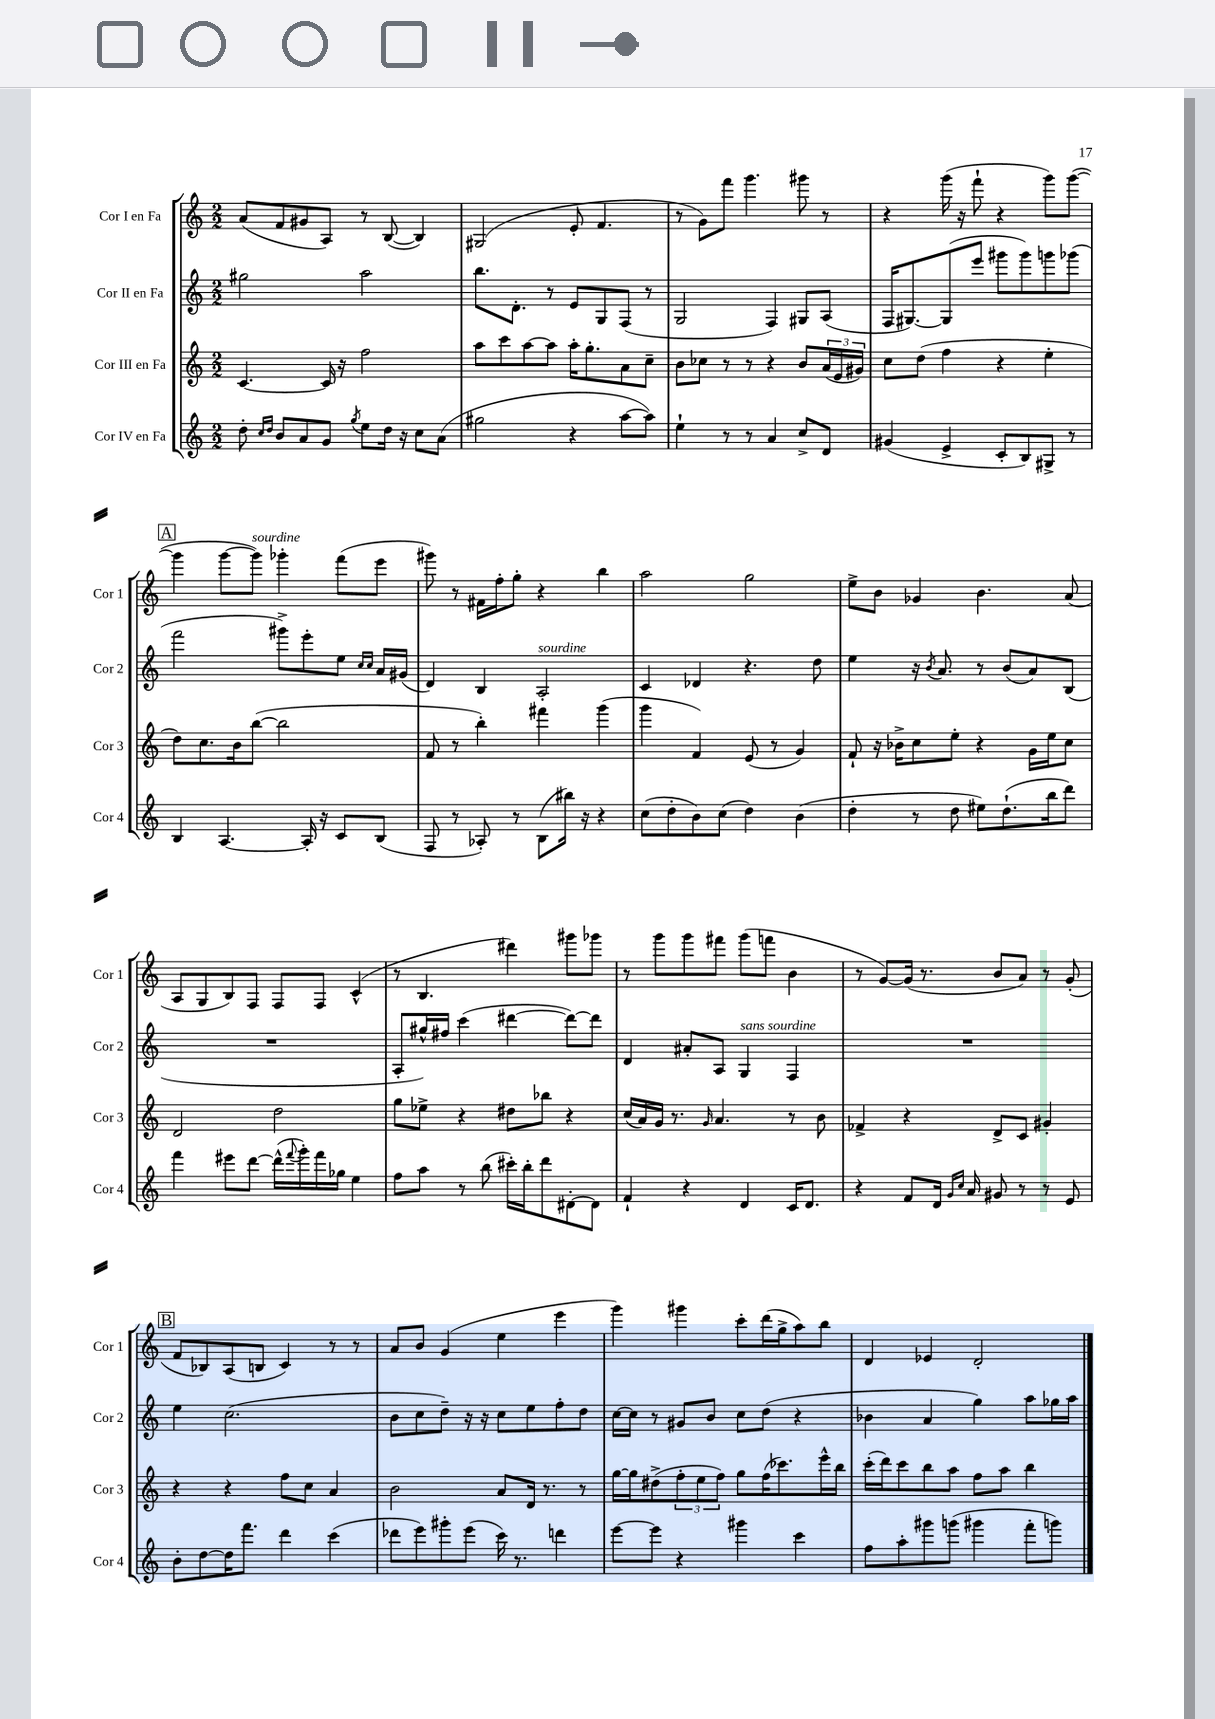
<<
\new StaffGroup <<
\new Staff = "s0" \with { instrumentName = "Cor I en Fa" shortInstrumentName = "Cor 1" } {
    \clef treble \key c \major \numericTimeSignature \time 2/2
    a'8( f'8 gis'8 a8) r8 b8~( b4) |
    gis2( e'8-. f'4. |
    r8 g'8) f'''8 g'''4. gis'''8 r8 |
    r4 g'''16( r16 f'''8-! r4 g'''8) g'''8~( |
    \mark \markup { \box "A" } g'''4 g'''8~ g'''8^\markup { \italic "sourdine" }) ges'''4-. f'''8( e'''8 |
    gis'''8) r8 fis'16 f''16-. g''8-. r4 b''4 |
    a''2 g''2 |
    e''8-> b'8 ges'4 b'4. a'8( |
    a8 g8 b8) f8 f8 f8 c'4-^( |
    r8 b4. dis'''4) gis'''8 ges'''8 |
    r8 g'''8 g'''8 fis'''8 g'''8( f'''8 b'4 |
    r8 g'8~) g'16( r8. b'8 a'8) r8 g'8-.( |
    \mark \markup { \box "B" } f'8 bes8) a8( b8 c'4) r8 r8 |
    a'8 b'8 g'4( e''4 e'''4 |
    g'''4) gis'''4 c'''8-. d'''16( g''16-> a''8) b''8 |
    d'4 ees'4 d'2-. \bar "|." |
}
\new Staff = "s1" \with { instrumentName = "Cor II en Fa" shortInstrumentName = "Cor 2" } {
    \clef treble \key c \major \numericTimeSignature \time 2/2
    gis''2 a''2 |
    b''8. d'8.-. r8 e'8 g8 f8( r8 |
    g2 f4) gis8 a8( |
    f16 gis8.~) gis8( e'''8 gis'''8 gis'''8) g'''8 ges'''8( |
    \mark \markup { \box "A" } f'''2 gis'''8->) e'''8-. e''8 \grace { c''16 c''16 } a'16 gis'16( |
    d'4) b4 a2-.^\markup { \italic "sourdine" } |
    c'4 des'4 r4. d''8 |
    e''4 r16 \acciaccatura { b'8 } a'8. r8 b'8( a'8) b8( |
    R1 |
    a8-. gis''16-^) fis''16 c'''4( dis'''4~ dis'''8~) dis'''8 |
    d'4 ais'8-. a8 g4^\markup { \italic "sans sourdine" } f4 |
    R1 |
    \mark \markup { \box "B" } e''4 c''2.( |
    b'8 c''8 d''8--) r16 r16 c''8 e''8 f''8-. d''8 |
    c''16~ c''16 r8 gis'8 b'8 c''8 d''8( r4 |
    bes'4 a'4 g''4) a''8 ges''16 a''16 \bar "|." |
}
\new Staff = "s2" \with { instrumentName = "Cor III en Fa" shortInstrumentName = "Cor 3" } {
    \clef treble \key c \major \numericTimeSignature \time 2/2
    c'4.~ c'16 r16 f''2 |
    a''8 c'''8 a''8~ a''8 a''16-. g''8.-. a'8 c''8-- |
    b'8 ces''8 r8 r8 r4 b'8 \tuplet 3/2 { a'16( e'16 gis'16) } |
    c''8 d''8( f''4 r4 e''4-. |
    \mark \markup { \box "A" } d''8) c''8. b'16 b''8~( b''2 |
    f'8 r8 b''4-.) fis'''4 g'''4( |
    g'''4 f'4) e'8( r8 g'4) |
    f'8-! r16 bes'16-> c''8 e''8-. r4 g'16 e''16 c''8 |
    d'2 d''2 |
    g''8 ees''8-> r4 dis''8 bes''8 r4 |
    c''16( a'16) g'16 r8. \grace { g'16 } a'4. r8 b'8 |
    fes'4-> r4 d'8-> c'8 gis'4-. |
    \mark \markup { \box "B" } r4 r4 f''8 c''8 a'4 |
    b'2 a'8 d'16 r8. r8 |
    g''16~ g''16 dis''8->( \tuplet 3/2 { f''8-. e''8 f''8) } g''8 f''16( ces'''8.) e'''16-^ b''16 |
    c'''16-.( d'''16) c'''8 b''8 a''8 f''8 a''8 b''4 \bar "|." |
}
\new Staff = "s3" \with { instrumentName = "Cor IV en Fa" shortInstrumentName = "Cor 4" } {
    \clef treble \key c \major \numericTimeSignature \time 2/2
    d''8-. \grace { c''16 d''16 } b'8 a'8 g'8 \acciaccatura { g''8 } e''8 d''16 r16 c''8 a'8( |
    gis''2 r4 a''8~ a''8) |
    e''4-! r8 r8 a'4 c''8-> d'8 |
    gis'4( e'4-> c'8-. b8) gis8-> r8 |
    \mark \markup { \box "A" } b4 a4.~ a16-. r16 c'8 b8( |
    f8 r8 aes8-.) r8 b8( bis''16) r16 r4 |
    c''8( d''8-. b'8) c''8( d''4) b'4( |
    d''4-. r8 d''8 eis''8) d''8.-!( b''16 d'''8) |
    f'''4 eis'''8 d'''8~ d'''16-^( \appoggiatura { f'''8 } g'''16-.) f'''16 ges''16 e''4 |
    f''8 a''8 r8 b''8( cis'''16-.) b''16-. d'''8 dis'8~-. dis'8 |
    f'4-! r4 d'4 c'16 d'8. |
    r4 f'8 d'16 \grace { g'16 c''16 } a'16 gis'8 r8 r8 e'8 |
    \mark \markup { \box "B" } b'8-. d''8~ d''16 f'''8. d'''4 c'''4( |
    des'''8 e'''8) gis'''8-. e'''8( c'''16) r8. d'''4 |
    e'''8~ e'''8 r4 gis'''4 c'''4 |
    f''8 a''8-. gis'''8 g'''8( gis'''4 f'''8-. g'''8) \bar "|." |
}
>>
>>
\layout { \context { \Score \remove "Bar_number_engraver" } }
